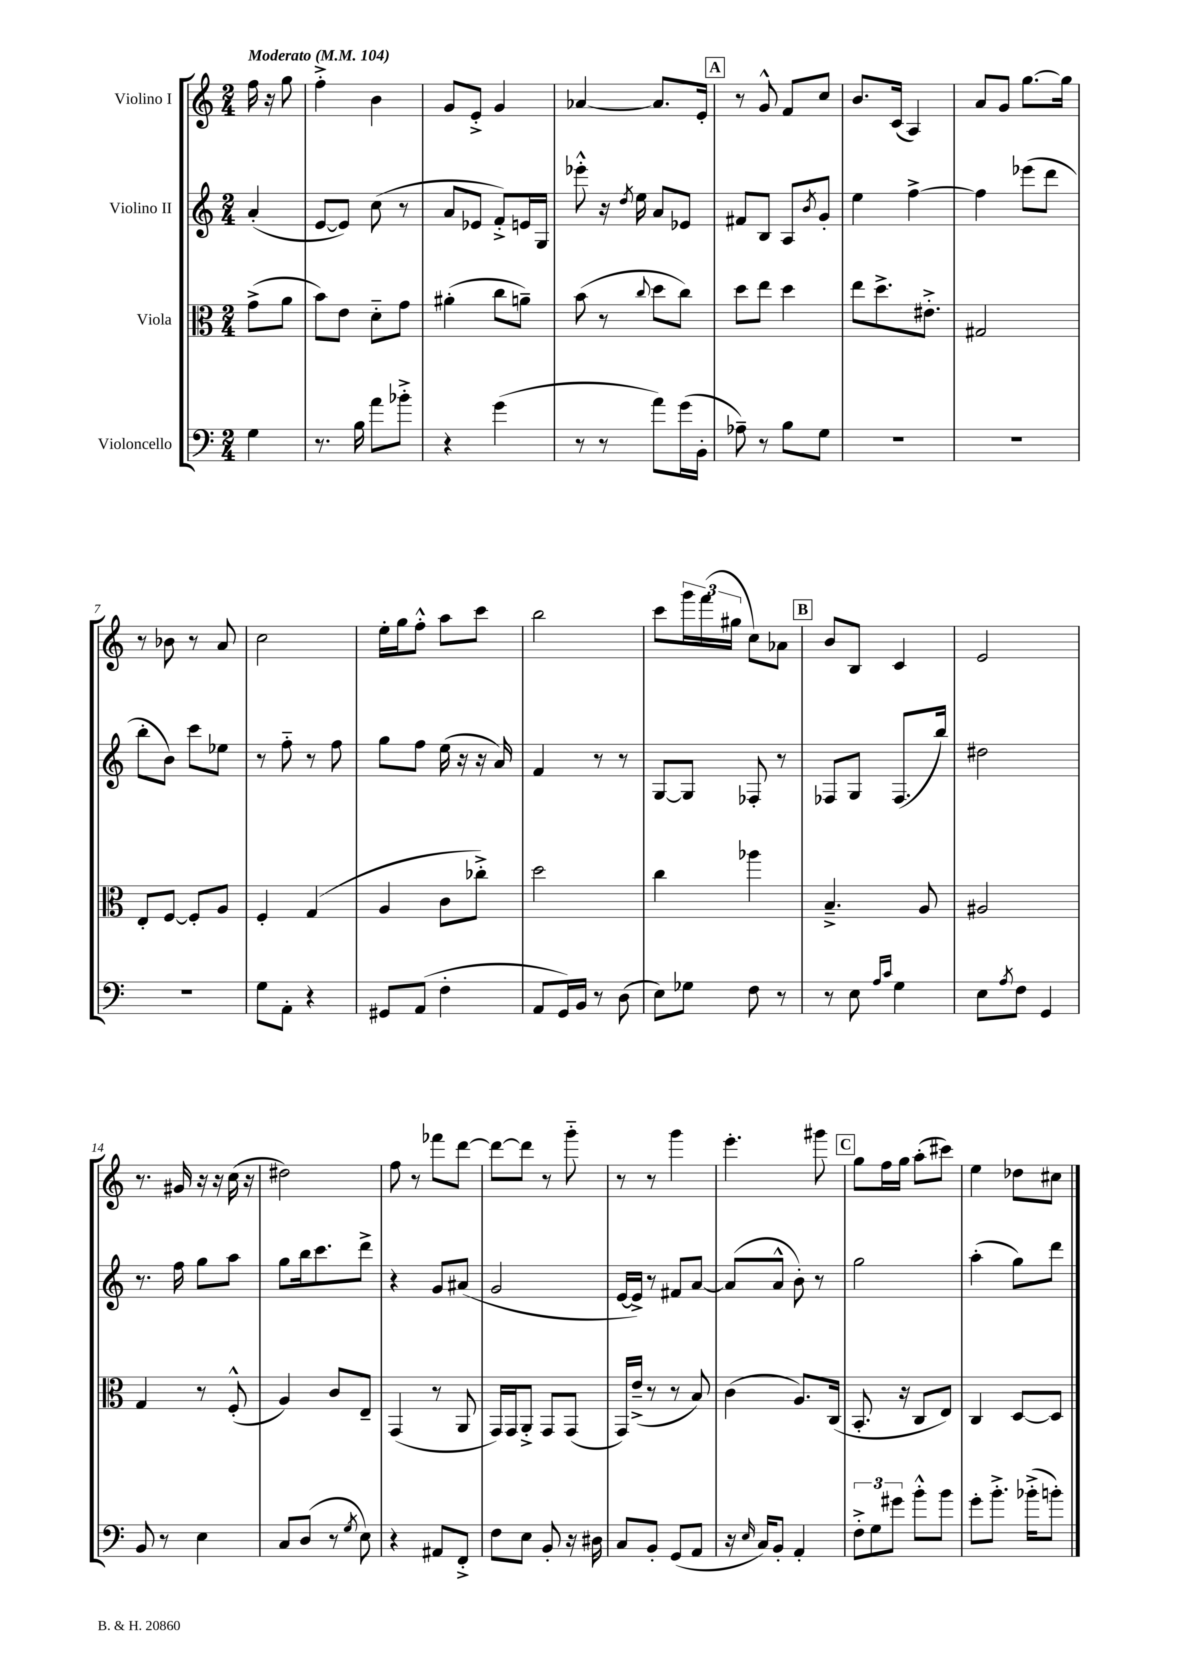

**kern	**kern	**kern	**kern
*staff4	*staff3	*staff2	*staff1
*clefF4	*clefC3	*clefG2	*clefG2
*k[]	*k[]	*k[]	*k[]
*M2/4	*M2/4	*M2/4	*M2/4
*MM104	*MM104	*MM104	*MM104
4G	(8g^	(4a'	16ff
.	.	.	16r
.	8a	.	8gg
=	=	=	=
8.r	8b)	[8e	4ff'^
.	8e	8e])	.
16B	.	.	.
8a	8d'~	(8cc	4b
8b-'^	8g	8r	.
=	=	=	=
4r	(4a#'	8a	8g
.	.	8e-	8e'^
(4g	8cc	8f'^)	4g
.	8a~)	16e	.
.	.	16G	.
=	=	=	=
8r	(8b	8eee-'^^	[4a-
8r	8r	16r	.
.	.	8qdd	.
.	.	16ee	.
.	8qqcc	.	.
8a)	8dd	8a	8.a-]
(16g	8cc)	8e-	.
16BB'	.	.	16e'
=	=	=	=
8A-~)	8dd	8f#	8r
8r	8ee	8B	8g^^
8B	4dd	8A	8f
.	.	8qb	.
8G	.	8g'	8cc
=	=	=	=
2r	8ee	4ee	8.b
.	8.dd^	.	.
.	.	.	(16c
.	.	[4ff^	4A)
.	8.e#'^	.	.
=	=	=	=
2r	2G#	4ff]	8a
.	.	.	8g
.	.	(8eee-	[8.gg
.	.	8ddd	.
.	.	.	16gg]
=	=	=	=
2r	8E'	8bb'	8r
.	[8F	8b)	8b-
.	8F']	8ccc	8r
.	8A	8ee-	8a
=	=	=	=
8G	4F'	8r	2cc
8AA'	.	8ff'~	.
4r	(4G	8r	.
.	.	8ff	.
=	=	=	=
8GG#	4A	8gg	16ee'
.	.	.	16gg
(8AA	.	8ff	8ff'^^
4F'	8c	(16ee	8aa
.	.	16r	.
.	8cc-'^)	16r	8ccc
.	.	16a)	.
=	=	=	=
8AA	2dd	4f	2bb
16GG)	.	.	.
16BB	.	.	.
8r	.	8r	.
(8D	.	8r	.
=	=	=	=
8E)	4cc	[8G	8ccc
8G-	.	8G]	24ggg
.	.	.	(24fff
.	.	.	24gg#
8F	4aa-	8F-'	8cc)
8r	.	8r	8a-
=	=	=	=
8r	4.B~^	8F-	8b
8E	.	8G	8B
16qqA	.	.	.
16qqc	.	.	.
4G	.	(8.F-	4c
.	8A	.	.
.	.	16bb)	.
=	=	=	=
8E	2A#	2dd#	2e
8qA	.	.	.
8F	.	.	.
4GG	.	.	.
=	=	=	=
8BB	4G	8.r	8.r
8r	.	.	.
.	.	16ff	16g#
4E	8r	8gg	16r
.	.	.	16r
.	(8F'^^	8aa	(16cc
.	.	.	16r
=	=	=	=
8C	4A)	8gg	2dd#)
(8D	.	16bb	.
.	.	8.ccc	.
8r	8c	.	.
8qG	.	.	.
8E)	8E~	8ddd^	.
=	=	=	=
4r	(4GG	4r	8ff
.	.	.	8r
8AA#	8r	8g	8fff-
8FF'^	8AA	(8a#	[8ddd
=	=	=	=
8F	16GG)	2g	8ddd_
.	16GG	.	.
8E	8AA'^	.	8ddd]
8BB'	8GG	.	8r
16r	(8GG	.	8ggg'~
16D#	.	.	.
=	=	=	=
8C	16GG)	[16e	8r
.	(16e~^	16e^])	.
8BB'	8r	8r	8r
(8GG	8r	8f#	4ggg
8AA	8B)	[8a	.
=	=	=	=
16r	(4c	(8a]	4.eee'
16qqE	.	.	.
16C)	.	.	.
8BB'	.	8a^^	.
4AA'	8.A)	8b')	.
.	.	8r	8ggg#
.	(16C	.	.
=	=	=	=
12F'^	8.BB'	2gg	8gg
12G	.	.	.
.	.	.	16ff
12g#	.	.	.
.	16r	.	16gg
8b'^^	8C	.	(8aa'
8b	8E)	.	8ccc#)
=	=	=	=
8g'	4C	(4aa'	4ee
8.b'^	.	.	.
.	[8D	8gg)	8dd-
(16b-'^	.	.	.
8b')	8D]	8ddd	8cc#
==	==	==	==
*-	*-	*-	*-
